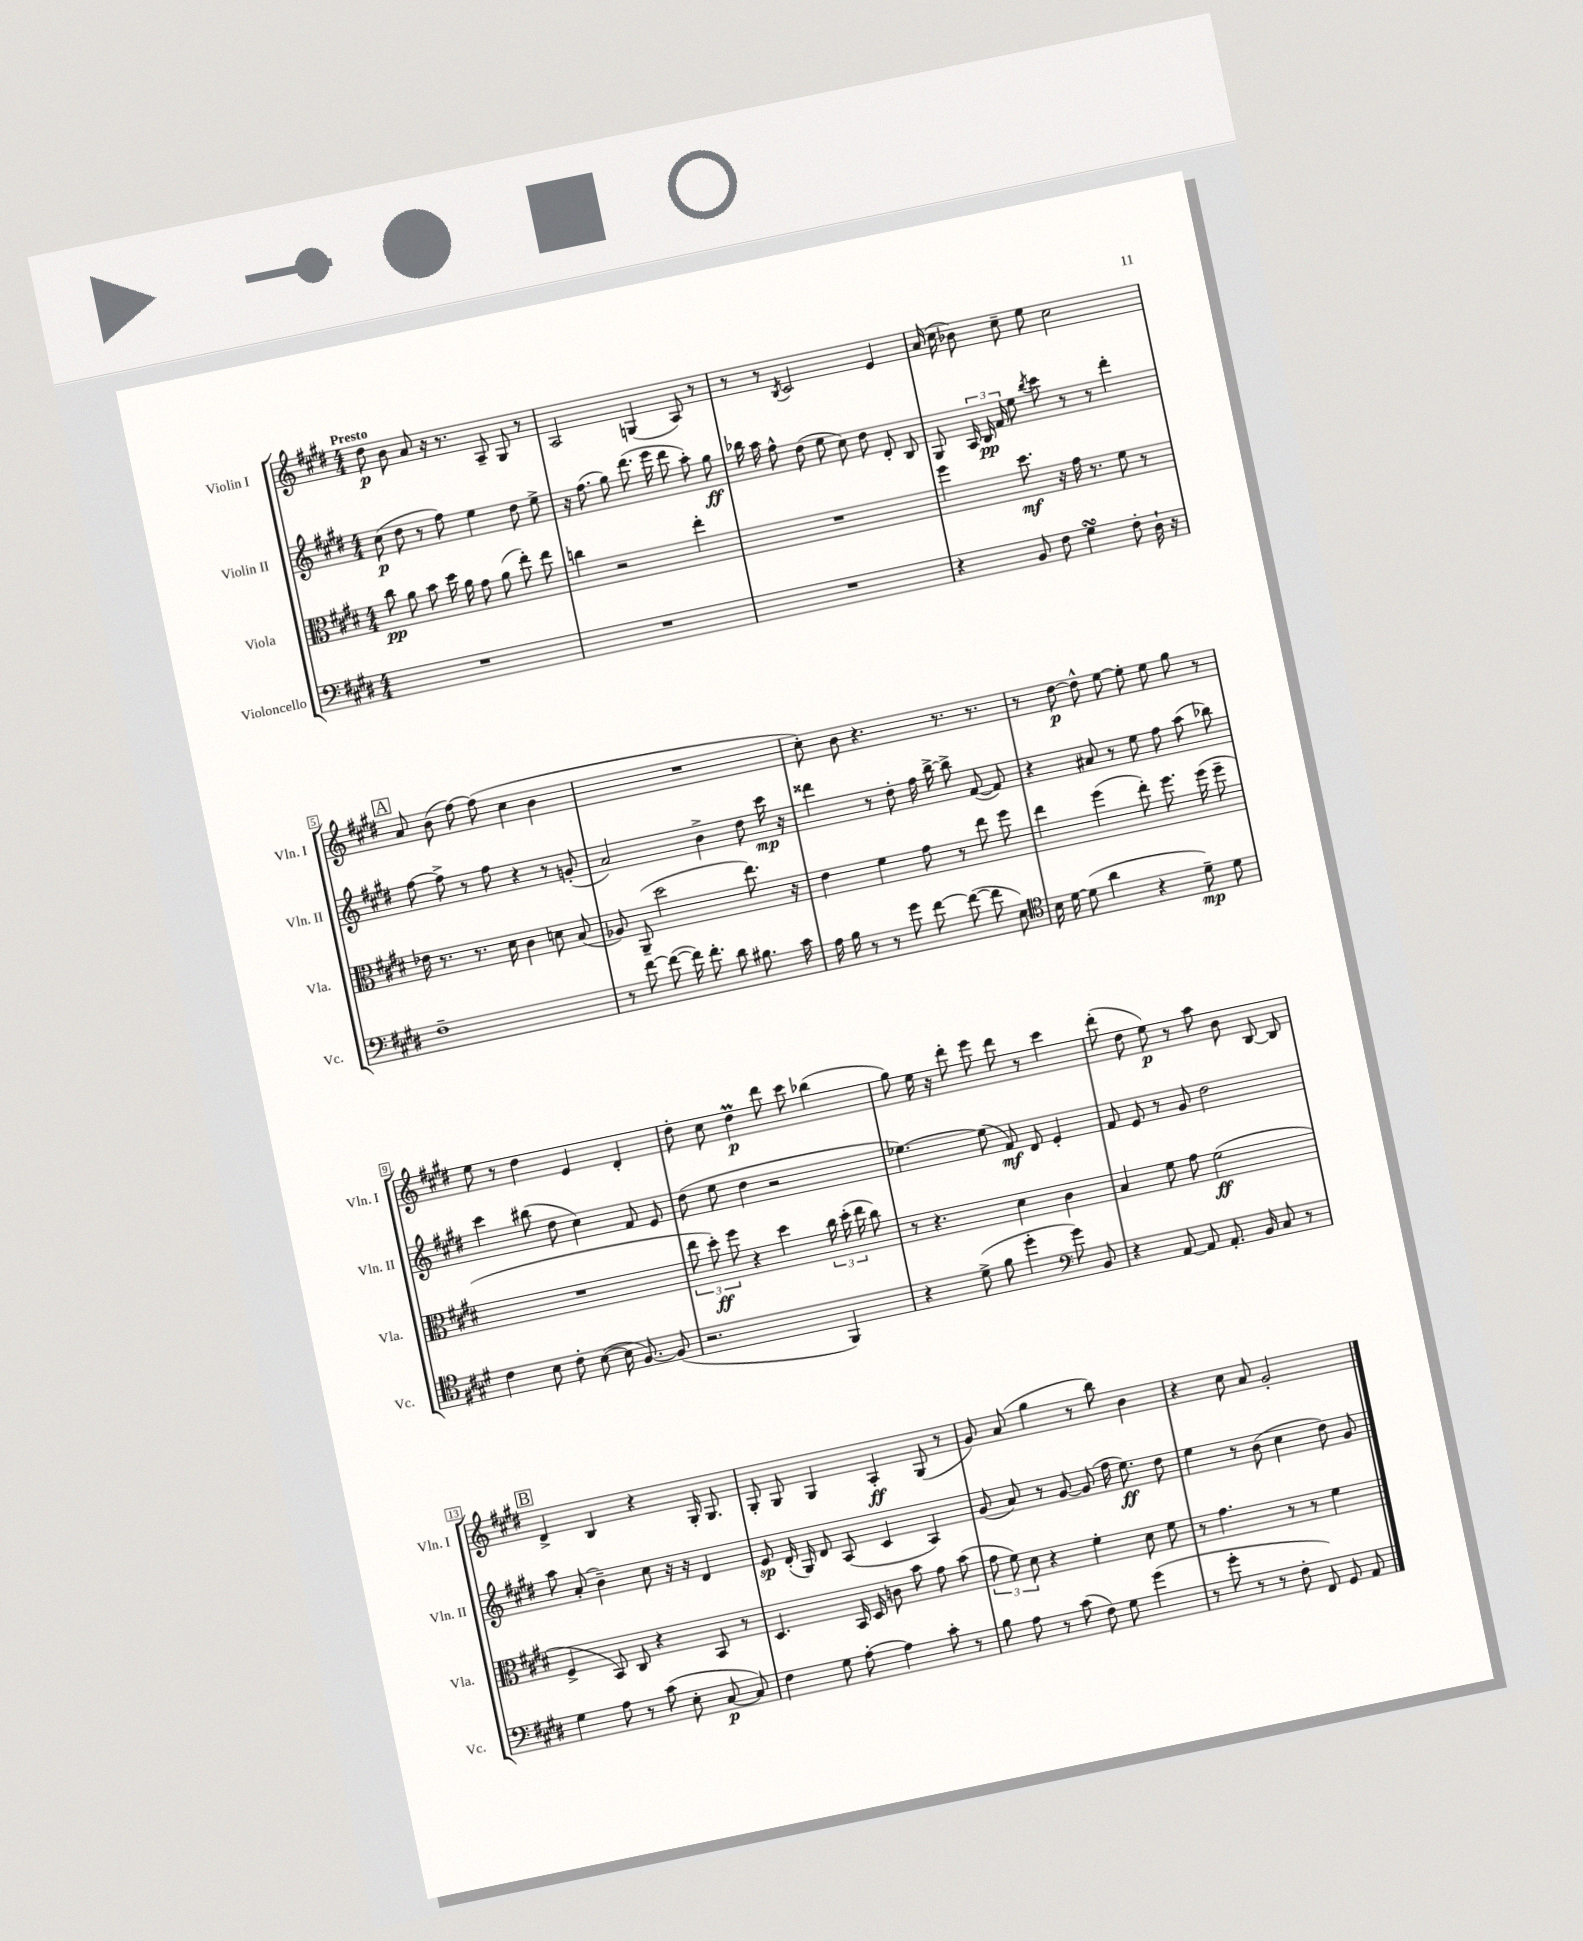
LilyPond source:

<<
\new StaffGroup <<
\new Staff = "s0" \with { instrumentName = "Violin I" shortInstrumentName = "Vln. I" } {
    \clef treble \key e \major \numericTimeSignature \time 4/4 \tempo "Presto"
    \autoBeamOff dis''8\p b'8 a'8 r16 r8. a8-- gis8 r8 |
    a2 g4( a8) r8 |
    r8 r8 \acciaccatura { b8 } cis'2 e'4 |
    a'16( cis''16 bes'8) cis''8-- e''8 cis''2 |
    \mark \markup { \box "A" } a'8 b'8( fis''8~) fis''8( cis''4 b'4 |
    R1 |
    cis''8-.) b'8 r4. r8. r8. |
    r8 dis''8~\p dis''8-^ e''8~ e''8-. e''8 gis''8 r8 |
    e''8 r8 dis''4 e'4 dis'4-. |
    dis''8-. cis''8 dis''4\prall\p dis'''8 cis'''8 bes''4( |
    gis''8) e''16 r16 dis'''8-. e'''8 dis'''8 r8 cis'''4 |
    dis'''8-.( dis''8 e''8\p) r8 a''8 b'8 b8~ b8 |
    \mark \markup { \box "B" } dis'4-> b4 r4 gis16-. gis8. |
    gis8-. gis8 gis4 a4-.\ff gis8( r8 |
    gis'8) a'8( gis''4 r8 b''8) b'4 |
    r4 cis''8 a'8 gis'2-. \bar "|." |
}
\new Staff = "s1" \with { instrumentName = "Violin II" shortInstrumentName = "Vln. II" } {
    \clef treble \key e \major \numericTimeSignature \time 4/4
    \autoBeamOff cis''8\p( dis''8 r8 fis''8) e''4 dis''8 e''8-> |
    r16 fis''8.( gis''8) dis'''8.( e'''16 dis'''8 a''8-.) gis''8\ff |
    bes''16 a''16 fis''8-^ dis''8( e''8 cis''8) dis''8 dis'8-. b8 |
    gis8 \tuplet 3/2 { a16 b16\pp fis'16 } e''8 \acciaccatura { b''8 } cis'''8 r8 r8 dis'''4-. |
    \mark \markup { \box "A" } fis''8~ fis''8-> r8 fis''8 r4 r8 g'8-.( |
    a'2) b'4-> dis''8 cis'''16\mp r16 |
    disis'''4 r8 dis''8-. fis''16 b''16~-> b''8-> fis'8~( fis'8) |
    r4 ais'8 r8 e''8 fis''8 a''8( bes''8) |
    cis'''4 bis''8( dis''8 cis''4) fis'8 e'8 |
    dis''8( e''8 dis''4 r2 |
    ees''4.~) ees''8( fis'8\mf) dis'8 e'4-. |
    fis'8 e'8 r8 gis'8 dis''2 |
    \mark \markup { \box "B" } a''8 a'8-.( b'4--) cis''8 r16 r16 dis'4 |
    e'8\sp dis'16-.( gis16) dis'8 a8( cis'4 a4) |
    gis'8( a'8) r8 gis'8~ gis'8( fis''16 e''8.\ff) dis''8 |
    e''4 r8 b'8( cis''4 dis''8) gis'8 \bar "|." |
}
\new Staff = "s2" \with { instrumentName = "Viola" shortInstrumentName = "Vla." } {
    \clef alto \key e \major \numericTimeSignature \time 4/4
    \autoBeamOff cis''8\pp a'8 b'8 dis''16 a'16 gis'8 a'8( e''8-.) e''8 |
    c''4 r2 e''4-. |
    R1 |
    fis''4 dis''8.\mf r16 gis'16 r8. fis'8 r8 |
    \mark \markup { \box "A" } ees'16 r8. r8. dis'16 cis'4 d'8 b8( |
    aes8) a,8--( dis''2 e''8.) r16 |
    e'4 fis'4 gis'8 r8 e''8 fis''8 |
    e''4 fis''4( e''8-.) fis''8. fis''16( fis''8-- |
    R1 |
    \tuplet 3/2 { e''8 dis''8-.\ff) fis''8 } r4 dis''4 \tuplet 3/2 { cis''16 dis''16-.( e''16 } cis''8) |
    r8 r4. dis'4 cis'4 |
    b4 fis'8 gis'8 fis'2\ff( |
    \mark \markup { \box "B" } fis4-> b,8) cis8 r4 b,8 r8 |
    dis4. b,16 dis16 c'8 b'8 gis'8 b'8( |
    \tuplet 3/2 { gis'8 fis'8) dis'8 } r4 fis'4-. dis'8 fis'8 |
    r8 gis'4. r8 r8 fis'4 \bar "|." |
}
\new Staff = "s3" \with { instrumentName = "Violoncello" shortInstrumentName = "Vc." } {
    \clef bass \key e \major \numericTimeSignature \time 4/4
    \autoBeamOff R1 |
    R1 |
    R1 |
    r4 b,8 fis8 gis4\turn fis8-. dis16-! r16 |
    \mark \markup { \box "A" } fis1-- |
    r8 fis'8~ fis'8~( fis'16) fis'8.-. dis'8 bis8. cis'16 |
    a16 b16 r8 r8 gis'8 fis'8~ fis'8~( fis'8 e8) |
    \clef tenor b16 dis'16~ dis'8( a'4 r4 dis'8--\mp) dis'8 |
    cis'4 b8 cis'8-. b8~( b16 fis8.~) fis8( |
    r2. fis,4) |
    r4 dis'8->( fis'8 dis''4-. \clef bass gis'8) b,8 |
    r4 a,8~ a,8 a,8.-. b,16 cis8 r8 |
    \mark \markup { \box "B" } gis4 a8 r8 cis'8( e8-. cis8~\p cis8) |
    fis4 gis8 a8~-. a4 cis'8-. r8 |
    b8 a8 r8 cis'8( fis8) gis8 gis'4( |
    r8 gis'8-. r8 r8 fis8-. fis,8) gis,8 a,8 \bar "|." |
}
>>
>>
\layout { \context { \Score \override BarNumber.stencil = #(make-stencil-boxer 0.1 0.3 ly:text-interface::print) } }
